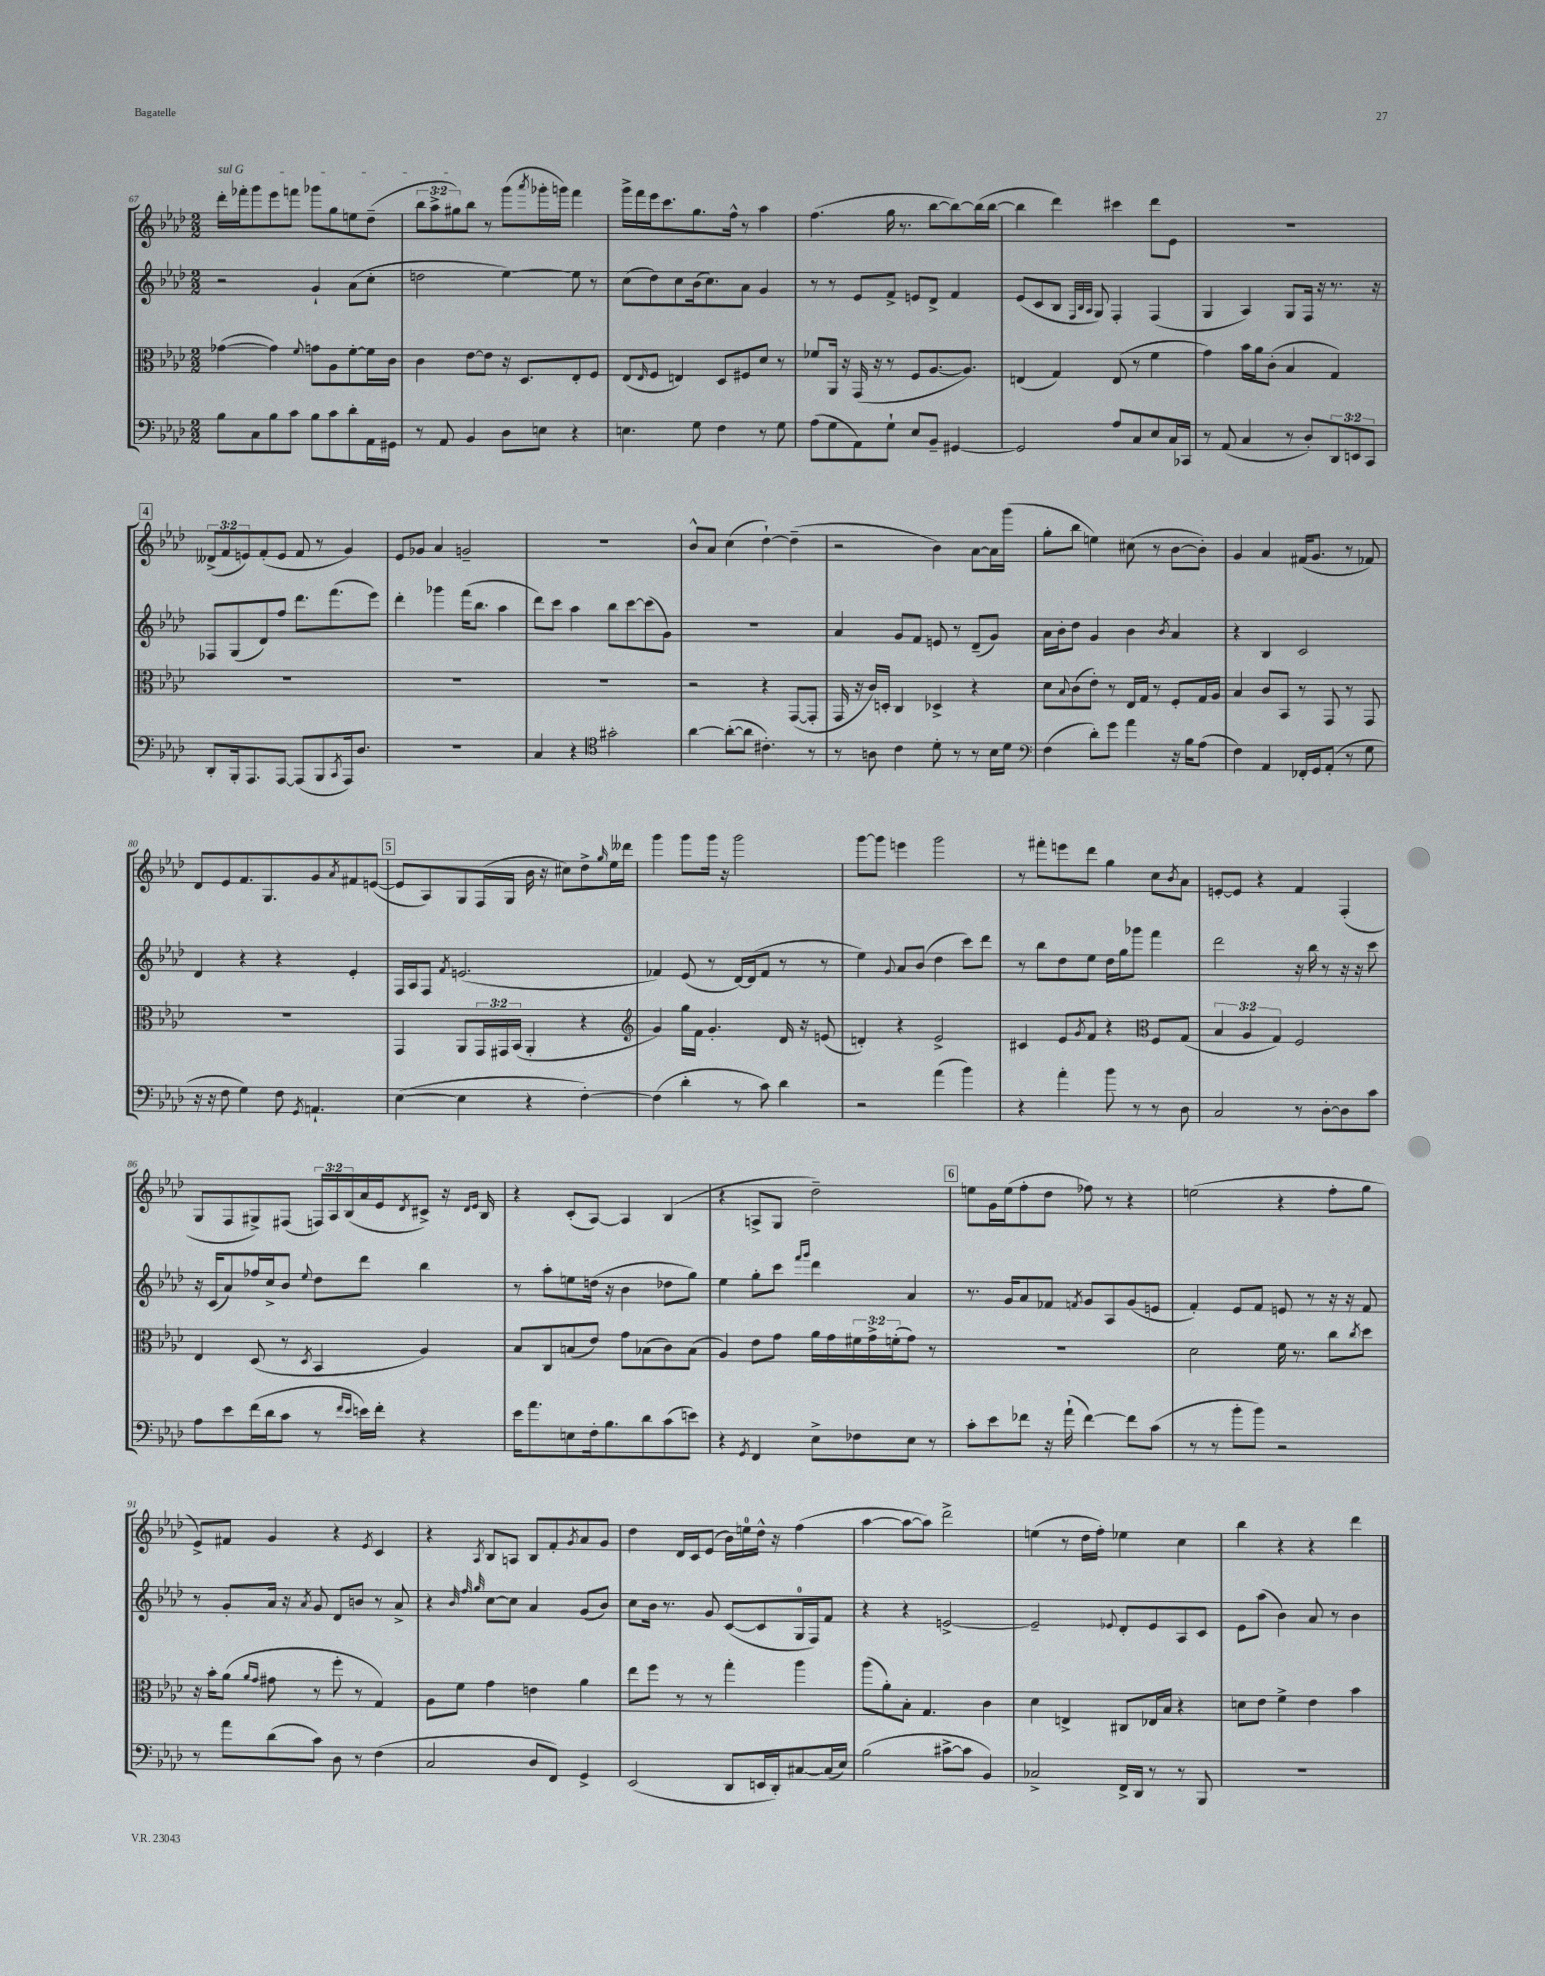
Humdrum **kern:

**kern	**kern	**kern	**kern
*staff4	*staff3	*staff2	*staff1
*clefF4	*clefC3	*clefG2	*clefG2
*k[b-e-a-d-]	*k[b-e-a-d-]	*k[b-e-a-d-]	*k[b-e-a-d-]
*M2/2	*M2/2	*M2/2	*M2/2
8B-	([4g-	2r	16ddd-'
.	.	.	16fff-'
8C	.	.	8ggg
8B-	4g-])	.	8eee-
8c	.	.	8fff
.	8qqf	.	.
8B-	8g	4g`	8ggg-
8c	8A-	.	8gg
8d-'	[8f'	(8a-	8ee
16AA-	16f]	8cc'	(8dd-~
16GG#	16c	.	.
=	=	=	=
8r	4c	2dd	12bb-
.	.	.	12aa-^
8AA-	.	.	.
.	.	.	12gg#)
4BB-	[8e-	.	8bb-
.	8e-]	.	8r
8D-	16r	[4ee-)	(8ggg
.	8.D-	.	.
.	.	.	8qaaa-
8E	.	.	16ggg-'
.	.	.	16ggg)
4r	8E-'	8ee-]	4fff
.	8F	8r	.
=	=	=	=
4.E	(8E-	(8cc	16ggg^
.	.	.	16fff
.	16qqE-	.	.
.	8F	8dd-)	16eee-
.	.	.	8.ccc
.	4E)	8cc	.
8G	.	(16b-	8.gg
.	.	8.cc)	.
4F	8D-	.	.
.	.	.	16ff^^
.	8F#	8a-	8r
8r	8d-	4g	4aa-
8G	8r	.	.
=	=	=	=
(8A-	8f-	8r	(4.ff
8G	16AA-	8r	.
.	16r	.	.
8AA-)	(16GG	8e-	.
.	16r	.	.
8G`	8r	8f^	16gg
.	.	.	8.r
8E-	8F	8e	.
8BB-~	[8.A-	8d-^	[8bb-
[4GG#	.	4f	8bb-_)
.	8.A-])	.	.
.	.	.	(16bb-]
.	.	.	[16bb-
=	=	=	=
2GG#]	(4E	(8e-	4bb-]
.	.	8c	.
.	4G)	8B-	4ddd-)
.	.	32qqF	.
.	.	32qqB-	.
.	.	32qqA-	.
.	.	8G)	.
8A-	(8E	4F'	4ccc#
8C	8r	.	.
8E-	4f	(4F	8ddd-
16C	.	.	8e-
16CC-	.	.	.
=	=	=	=
8r	4g)	4G	1r
(8AA-	.	.	.
4C	16b-	4A-)	.
.	16a-	.	.
.	(8c'	.	.
8r	4B-	8G	.
8D-')	.	16F	.
.	.	16r	.
12DD-	4G)	8.r	.
12EE	.	.	.
12CC	.	.	.
.	.	16r	.
=	=	=	=
8DD-'	1r	8F-	(12d--^
.	.	.	12f
16BBB-'	.	(8G	.
.	.	.	12e)
8.AAA-	.	.	.
.	.	8d-)	(8f'
[8AAA-	.	8ff	8e
(8AAA-]	.	8.ddd-	8f
8BBB-	.	.	8r
.	.	(8.fff	.
8qCC	.	.	.
16AAA-)	.	.	4g)
8.D-	.	.	.
.	.	8eee-)	.
=	=	=	=
1r	1r	4ddd-'	8e-
.	.	.	8g-
.	.	4ggg-	4a-
.	.	(16fff	2g~
.	.	8.bb-	.
.	.	4aa-	.
=	=	=	=
4C	1r	8ddd-)	1r
.	.	8ccc	.
4r	.	4aa-	.
*clefC4	*	*	*
2g#'	.	8bb-	.
.	.	[8ccc	.
.	.	(8ccc]	.
.	.	8g)	.
=	=	=	=
[4a-	2r	1r	8b-^^
.	.	.	8a-
(8a-'_	.	.	(4cc
8a-]	.	.	.
4.c#')	4r	.	[4dd-`)
.	([8GG	.	(4dd-~]
8r	8GG']	.	.
=	=	=	=
8r	16GG	4a-	2r
.	16r	.	.
8A	16c)	.	.
.	16D'	.	.
4c	4C	8g	.
.	.	8f	.
8d-'	4D-^	8e	4b-)
8r	.	8r	.
8r	4r	(8d-~	[8a-
16B-	.	8g)	16a-]
16d-	.	.	(16ggg
=	=	=	=
*clefF4	*	*	*
(4F	8d-	16a-	8gg'
.	.	16b-'	.
.	8qqB-	.	.
.	(8c	8dd-	8bb-
8d-')	8e-')	4g	4ee)
8g	8r	.	.
4a-	16E-	4b-	(8cc#
.	16G	.	.
.	8r	.	8r
.	.	8qb-	.
16r	8F'	4a-	[8b-
16B-	.	.	.
(8A-	16G	.	8b-'])
.	16A-	.	.
=	=	=	=
4F)	4B-	4r	4g
4AA-	8c	4B-	4a-
.	8BB-	.	.
16FF-'	8r	2c	(16f#
16GG	.	.	8.g
(8AA-'	8GG	.	.
8r	8r	.	8r
8G	8GG	.	8f-)
=	=	=	=
16r	1r	4d-	8d-
16r	.	.	.
8F	.	.	8e-
4G)	.	4r	8.f
.	.	.	8.G
8F	.	4r	.
8qGG	.	.	.
4.AA`	.	.	8g
.	.	.	8qa-
.	.	4e-'	8f#
.	.	.	([8e
=	=	=	=
([4E-	4GG	16F	8e]
.	.	16A-	.
.	.	8F	8A-)
.	.	8qf	.
4E-]	8AA-	(2.e	8G
.	24GG	.	(16F
.	24GG#	.	.
.	.	.	16G
.	(24BB-	.	.
4r	4AA-'	.	16b-
.	.	.	16r
.	.	.	8cc#)
[4F')	4r	.	8dd-^
.	.	.	16qqgg
.	.	.	16ee-
.	.	.	16ddd--
=	=	=	=
*	*clefG2	*	*
(4F]	4g)	4f-)	4ggg
4d-'	16gg	(8e-	8ggg
.	16f	.	.
.	4.g'	8r	16ggg
.	.	.	16r
8r	.	[16d-)	2ggg
.	.	(16d-]	.
8c)	.	8f-	.
4d-	16d-	8r	.
.	16r	.	.
.	(8e	8r	.
=	=	=	=
2r	4d')	4ee-)	[8ggg
.	.	.	8ggg]
.	.	8qqg	.
.	4r	8a-	4eee
.	.	(8b-	.
(4a-	2e-^	4dd-	2ggg
4b-)	.	8ccc)	.
.	.	8ddd-	.
=	=	=	=
4r	4c#	8r	8r
.	.	8bb-	8fff#'
4a-'	8e-	8dd-	8eee
.	8qg	.	.
.	8f	8ee-	8ddd-
8b-	4r	16dd-	4gg
.	.	16gg	.
8r	.	8ggg-	.
*	*clefC3	*	*
8r	8F	4fff	8cc
.	.	.	8qb-
8D-	(8G	.	8a-
=	=	=	=
2C	6B-	2ddd-	[8e'
.	.	.	8e]
.	6A-	.	.
.	.	.	4r
.	6G)	.	.
8r	2F	16r	4f
.	.	16bb-	.
[8D-'	.	8r	.
8D-]	.	16r	(4F'
.	.	16r	.
8c	.	8ccc	.
=	=	=	=
8A-	4E-	16r	8G
.	.	(16c	.
8e-	.	8a-)	8F
(16f	(8D-	16ff-	8G#^)
16d-	.	16cc^	.
8c	8r	8b-	(8F#
.	8qD-	8qqee-	.
8r	4BB-	8dd-	24F)
.	.	.	24A-
.	.	.	(24B-
16qqf	.	.	.
16qqe-	.	.	.
16e)	.	8ddd-	16a-
16f'	.	.	16e-
.	.	.	8qd-
4r	4A-)	4bb-	8c#^)
.	.	.	16r
.	.	.	16qqd-
.	.	.	16qqe-
.	.	.	16B-
=	=	=	=
16e-	8B-	8r	4r
8.a-	.	.	.
.	8C	8aa-'	.
8E	(8B	8ee	(8c'
16F'	8e-)	(16dd	[8A-)
8.B-	.	16r	.
.	8g	4b-	4A-]
8d-	(8B-	.	.
(8c	8c)	8dd-	(4B-
8e)	(8B-	8gg)	.
=	=	=	=
4r	4A-)	4ee-	4r
8qGG	.	.	.
4FF	8e-	8gg'	8A^
.	8g	8ccc	8G
.	.	16qqfff	.
.	.	16qqggg	.
8E-^	16a-	4ddd-	2dd-~)
.	16g	.	.
8F-	24f#	.	.
.	24g^	.	.
.	(24f'	.	.
8E-	8g)	4a-	.
8r	8r	.	.
=	=	=	=
8c'	1r	8.r	8ee
8e-	.	.	16g
.	.	16g	(16ee
8f-	.	8a-	8ff'
16r	.	8f-	8dd-
(16a-`	.	.	.
.	.	8qf	.
[4f-)	.	8g	8ff-)
.	.	8A-	8r
8f-]	.	(8g	4r
(8c	.	8e	.
=	=	=	=
8r	2d-	4f')	(2ee
8r	.	.	.
8b-'	.	8e-	.
8b-)	.	8f	.
2r	16f	8e	4r
.	8.r	.	.
.	.	8r	.
.	8cc	16r	8ff'
.	.	16r	.
.	8qcc	.	.
.	8dd-	8f	8gg
=	=	=	=
8r	16r	8r	8e-^)
.	16b-'	.	.
8a-	(8a-	8g'	8f#
.	16qqa-	.	.
.	16qqg	.	.
(8d-	8g#	16a-	4g
.	.	16r	.
.	.	8qa-	.
8c)	8r	8g	.
8D-	8ff'	8d-	4r
8r	8r	8b	.
.	.	.	8qe-
(4F	4G)	8r	4c
.	.	8a-^	.
=	=	=	=
2C	8A-	4r	4r
.	8f	.	.
.	.	32qqb-	.
.	.	32qqff	.
.	.	32qqgg	8qA-
.	4g	[8cc	8B-
.	.	8cc]	8A
8D-	4e	4a-	8B-
8FF)	.	.	8f'
.	.	.	8qg
4GG^	4a-	(8g	8a-
.	.	8b-)	8g
=	=	=	=
(2EE-	8ee-	8cc	4dd-
.	8ff	16b-	.
.	.	8.r	.
.	8r	.	16d-
.	.	.	16c
.	8r	8g	(8e-
8DD-	4gg'	([8c	16b-)
.	.	.	16ee
16EE	.	8c]	16dd-^^
16DD-')	.	.	16r
[8C#	4aa-	16G	(4ff
.	.	16F)	.
(16C#]	.	8f	.
16E-)	.	.	.
=	=	=	=
(2B-	(8aa-	4r	[4aa-
.	8a-')	.	.
.	8B-'	4r	8aa-_
.	4.G	.	8aa-])
[8c#^	.	[2e^	2ddd-^
8c#]	.	.	.
4BB-)	4c	.	.
=	=	=	=
2C-^	4d-	2e~]	(4ee
.	4E^	.	8r
.	.	.	16dd-
.	.	.	16ff')
.	.	8qqe-	.
16FF^	8C#	8d-'	4ee-
16DD-	.	.	.
8r	16E-	8e-	.
.	16B-	.	.
8r	4r	8A-	4cc
8BBB-	.	8c	.
=	=	=	=
1r	8d	8e-	4bb-
.	8e-	(8aa-	.
.	4f^	4b-)	4r
.	4e-	8a-	4r
.	.	8r	.
.	4b-	4b-	4ddd-
==	==	==	==
*-	*-	*-	*-
